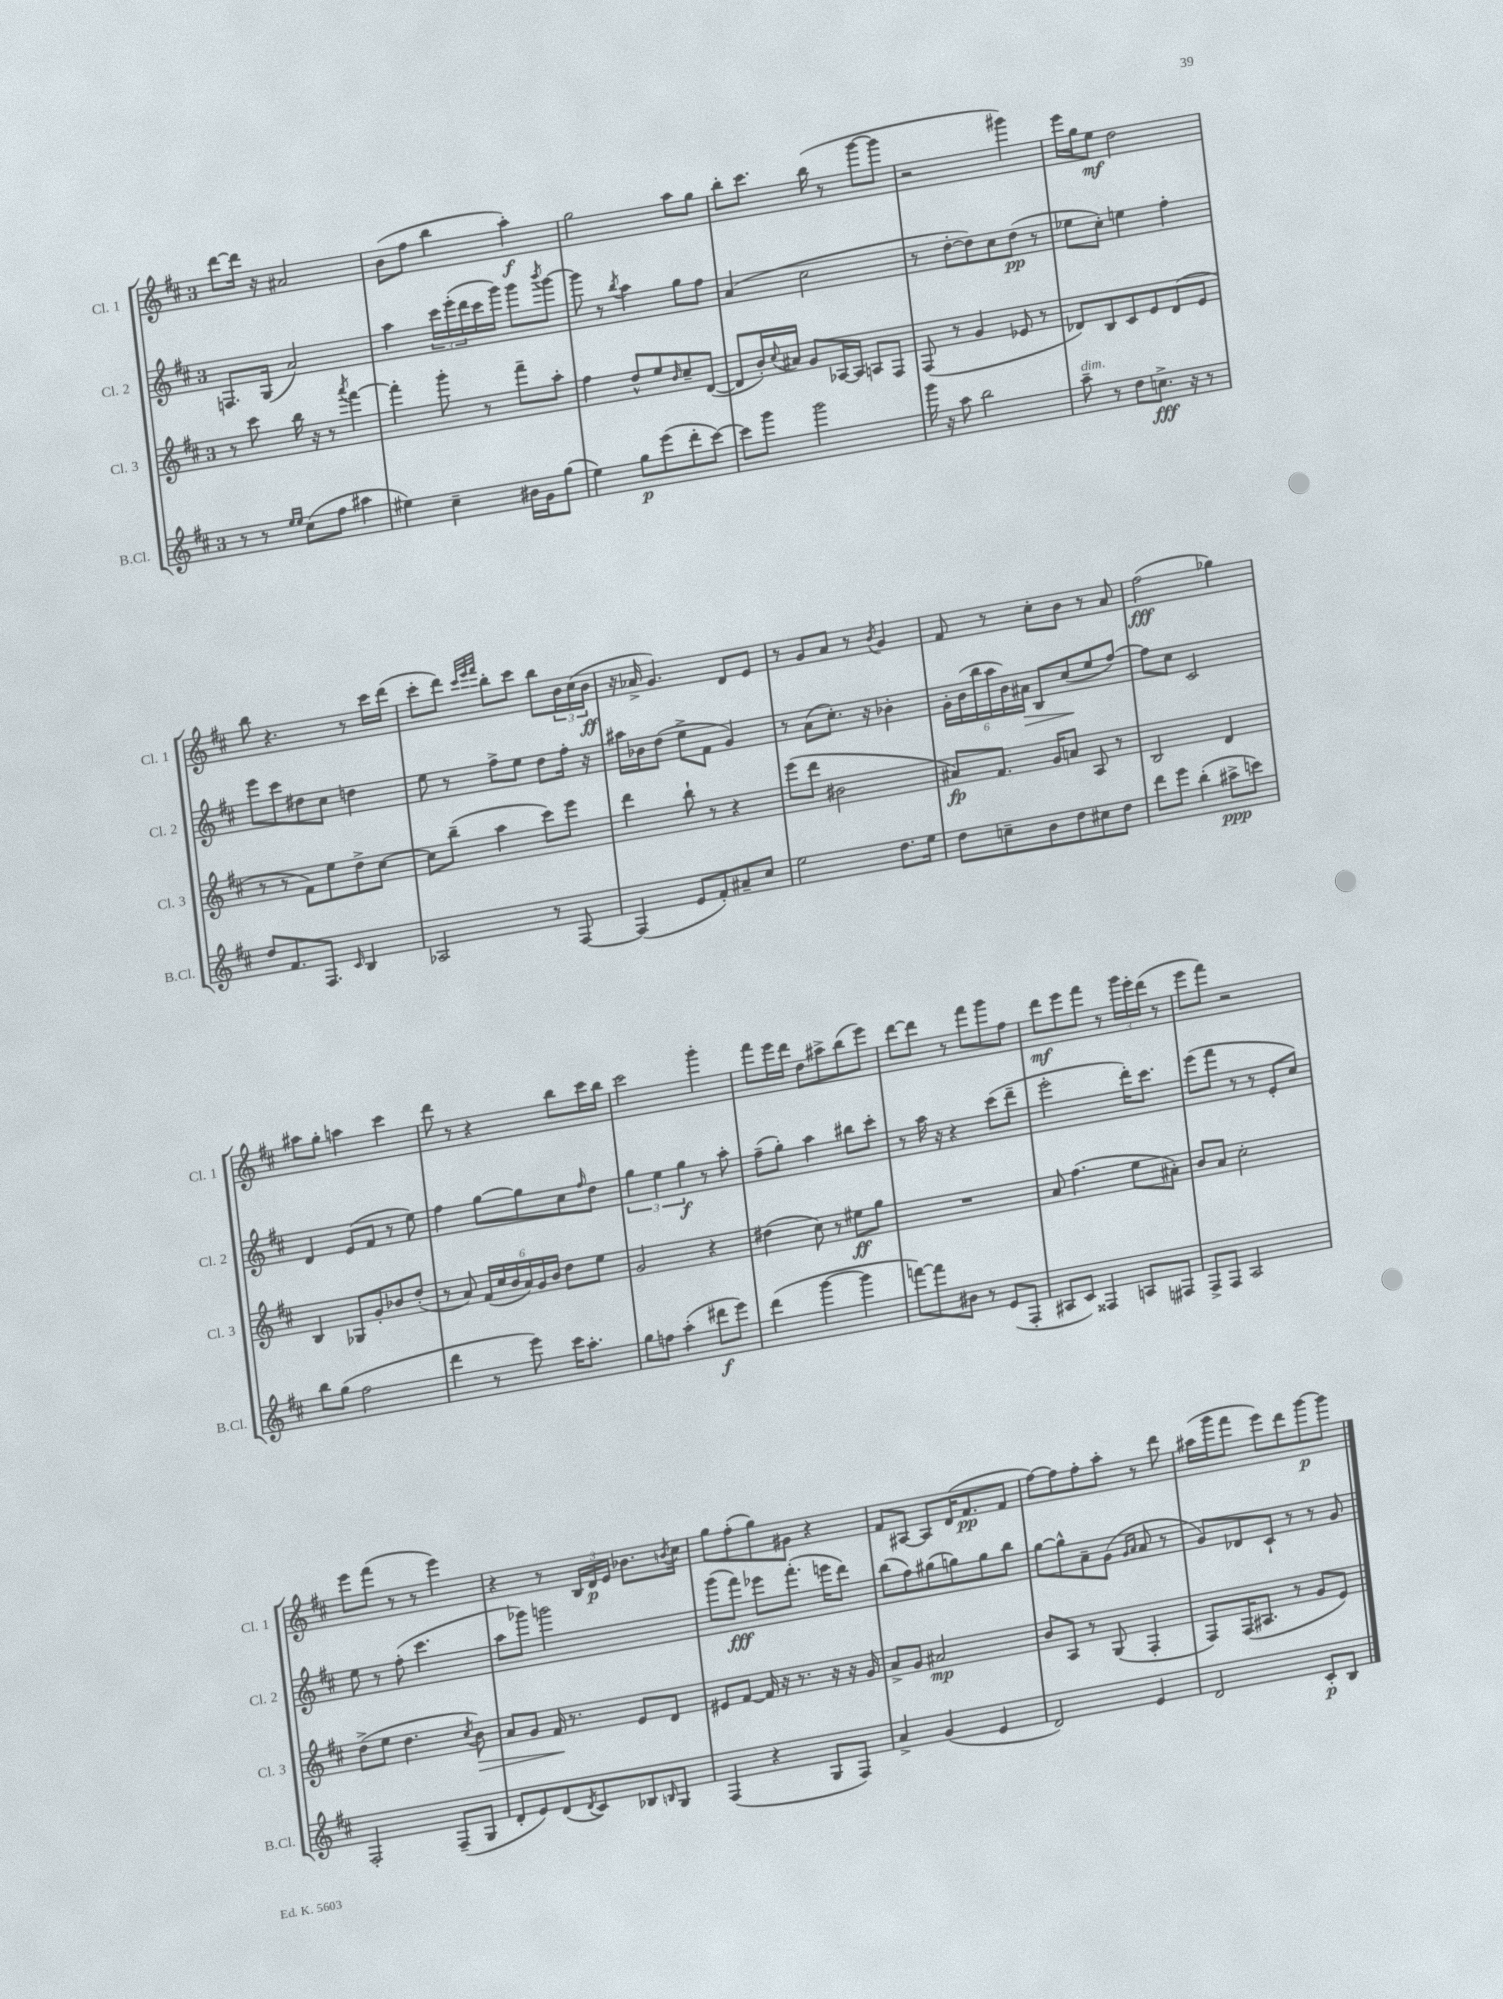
<<
\new StaffGroup <<
\new Staff = "s0" \with { instrumentName = "Cl. 1" shortInstrumentName = "Cl. 1" } {
    \clef treble \key d \major \once \override Staff.TimeSignature.style = #'single-digit \time 3/4
    d'''8~ d'''16 r16 ais'2 |
    b'8( fis''8 b''4 a''4-.\f) |
    g''2 a''8 g''8 |
    b''8-. cis'''8. b''16( r8 g'''8~ g'''8 |
    r2 gis'''4) |
    e'''16 g''16 e''8\mf d''2 |
    b''8 r4. r8 cis'''16 d'''16( |
    cis'''8-. d'''8) \grace { cis'''32 e'''32 fis'''32 } b''8-. cis'''8 b''8 \tuplet 3/2 { b'16 cis''16( b'16\ff } |
    r16 aes'16-> g'4.) d'8 e'8 |
    r8 g'8 a'8 r8 \acciaccatura { b'8 } g'4 |
    fis'8 r8 cis''8-. b'8 r8 a'8 |
    fis''2\fff( ges''4) |
    ais''8 g''8-. a''4 cis'''4 |
    d'''8 r8 r4 b''8 cis'''16 b''16 |
    cis'''2 g'''4-. |
    fis'''8 e'''16 d'''16 d''8 ais''8-> b''8( e'''8) |
    d'''8~ d'''8 r8 fis'''8 g'''8 fis''8 |
    d'''8\mf e'''8 fis'''8 r8 \tuplet 3/2 { g'''16 e'''16-. d'''16( } r8 |
    e'''8 fis'''8) r2 |
    e'''8 fis'''8( r8 r8 e'''4) |
    r4 r8 \tuplet 3/2 { b16 d'16\p e'16 } bes'8. \acciaccatura { b'8 } cis''16 |
    g''8 fis''8-.( g''8) gis'8 r4 |
    fis'8 ais8~ ais8 d'16( fis'8.\pp fis'8 |
    fis''8~) fis''8 fis''8-. a''8-. r8 d'''8 |
    ais''16( g'''16 fis'''8 e'''8) d'''8 g'''8~\p g'''8 \bar "|." |
}
\new Staff = "s1" \with { instrumentName = "Cl. 2" shortInstrumentName = "Cl. 2" } {
    \clef treble \key d \major \once \override Staff.TimeSignature.style = #'single-digit \time 3/4
    f8. g16( a'2) |
    a''4 \tuplet 3/2 { cis'''16 e'''16-.( d'''16 } cis'''16 g'''16) g'''8 \acciaccatura { b'''8 } g'''8~ |
    g'''8 r8 \acciaccatura { b''8 } a''4 g''8 fis''8 |
    a'4( cis''2 |
    r8 d''8~-. d''8) cis''8 d''8\pp( r8 |
    ees''8 cis''8-.) e''4 fis''4-. |
    e'''8 cis'''8 dis''8 cis''8 d''4 |
    e''8 r8 fis''8-> e''8 d''8 fis''16-. r16 |
    ais''16 bes'16 d''8( e''8-> fis'8 g'4) |
    r8 a'8( cis''8.-.) r16 bes'4-. |
    \tuplet 6/4 { g'16-. b'16( b''16 a''16 b'16) ais'16\> } b8 cis''8\!( e''8 fis''8~) |
    fis''8 cis''8 cis'2 |
    d'4 e'8( fis'8 r8 e''8) |
    fis''4 g''8~ g''8 cis''8 \grace { fis''16 } d''8 |
    \tuplet 3/2 { g''4 e''4 g''4\f } r8 a''8-. |
    fis''8--( g''8-.) a''4 bis''8 cis'''8-. |
    r8 a''16 r16 r4 cis'''8( d'''8-- |
    e'''2-. d'''16-.) cis'''8. |
    e'''8( fis'''8 r8 r8 e'8-. cis''8) |
    e''8 r8 fis''8-.( cis'''4. |
    a''8 ges'''8) g'''2 |
    g'''8( fis'''8\fff) ees'''8 fis'''8.-.( e'''16 d'''8) |
    b''8( fis''8) gis''8( g''8) g''8 b''8 |
    g''8~ g''8-^ a'8-- g'8( \grace { g'16 a'16 } a'8 r8 |
    g'8) des'8 cis'8-! r8 r8 g'8 \bar "|." |
}
\new Staff = "s2" \with { instrumentName = "Cl. 3" shortInstrumentName = "Cl. 3" } {
    \clef treble \key d \major \once \override Staff.TimeSignature.style = #'single-digit \time 3/4
    r8 cis'''8 b''16 r16 r8 \acciaccatura { a'''8 } fis'''4~ |
    fis'''4-. g'''8-. r8 fis'''8-- a''8-. |
    fis''4 d''8-^ e''8 \grace { b'16 } cis''8-- d'8~( |
    d'8 b'16-.) \appoggiatura { cis''8 } ais'16 g'8 aes16~ aes16 a8 fis8 |
    fis8( r8 g'4 ees'8 r8 |
    des'8) b8 cis'8 e'8 des'8( e'8 |
    r8 r8 fis'8) e''8 d''8-> cis''8~ |
    cis''8 b''8--( a''4 cis'''8) e'''8 |
    d'''4 b''8-! r8 r4 |
    e'''8( d'''8 bis'2 |
    ais'8\fp) fis'8. g'16 a'8 a8 r8 |
    b2 d'4 |
    b4 ges8 g'8-. bes'8 d''8-.( |
    r8 a'8) \tuplet 6/4 { fis'16( cis''16 b'16 a'16) g'16 b'16 } d''8 e''8 |
    g'2 r4 |
    dis''4( cis''8) r8 eis''8\ff g''8 |
    R2. |
    a'8 fis''4.( e''8 ais'8-.) |
    b'8 a'8 cis''2-. |
    d''8->( e''8 d''4. \acciaccatura { cis''8 } b'8\>) |
    a'8 g'8 fis'16\! r8. e'8 d'8 |
    eis'8 fis'8~ fis'16 r16 r8. r16 r16 g'16 |
    a'8-> g'8 ais'2\mp |
    b'8 a8 r8 g8( fis4-. |
    fis8) fis16( ais8. r8 g'8 e'8) \bar "|." |
}
\new Staff = "s3" \with { instrumentName = "B.Cl." shortInstrumentName = "B.Cl." } {
    \clef treble \key d \major \once \override Staff.TimeSignature.style = #'single-digit \time 3/4
    r8 r8 \grace { e''16 e''16 } cis''8( fis''8 ais''4 |
    eis''4) cis''4-- bis'16 g'16 g''8( |
    e''4) g''8\p e'''8( d'''8-. cis'''8~) |
    cis'''8 g'''8 g'''2 |
    g'''16 r16 a''8 b''2 |
    a''8--^\markup { \italic "dim." } r8 d''8 c''8.->\fff r16 r8 |
    d''8 fis'8. fis8. \grace { cis'16 } b4 |
    aes2 r8 fis8~ |
    fis4( e'8 fis'8-.) ais'8-- cis''8 |
    e''2 d''8. e''16 |
    d''8 c''8-- b'8 d''8 cis''8 d''8 |
    d'''8 e'''8 b''4-.( ais''8->\ppp c'''8) |
    b''8 g''8( fis''2 |
    d'''4 r8 e'''8) cis'''16 a''8.-. |
    g''8 f''8 a''4-.( dis'''8\f e'''8) |
    d'''4( g'''4~ g'''4 |
    f'''8~) f'''8 bis'8 r8 e'8( fis8-. |
    ais8 cis'8) fisis4 a8 fis8 |
    fis8-> fis8 a2 |
    fis2-. fis8--( g8 |
    d'8-. e'8) d'8( \acciaccatura { d'8 } cis'8) bes8 \grace { b16 } g8 |
    fis4( r4 g8 fis8) |
    a'4-> g'4( e'4 |
    d'2) e'4 |
    d'2 cis'8-.\p b8 \bar "|." |
}
>>
>>
\layout { \context { \Score \remove "Bar_number_engraver" } }
